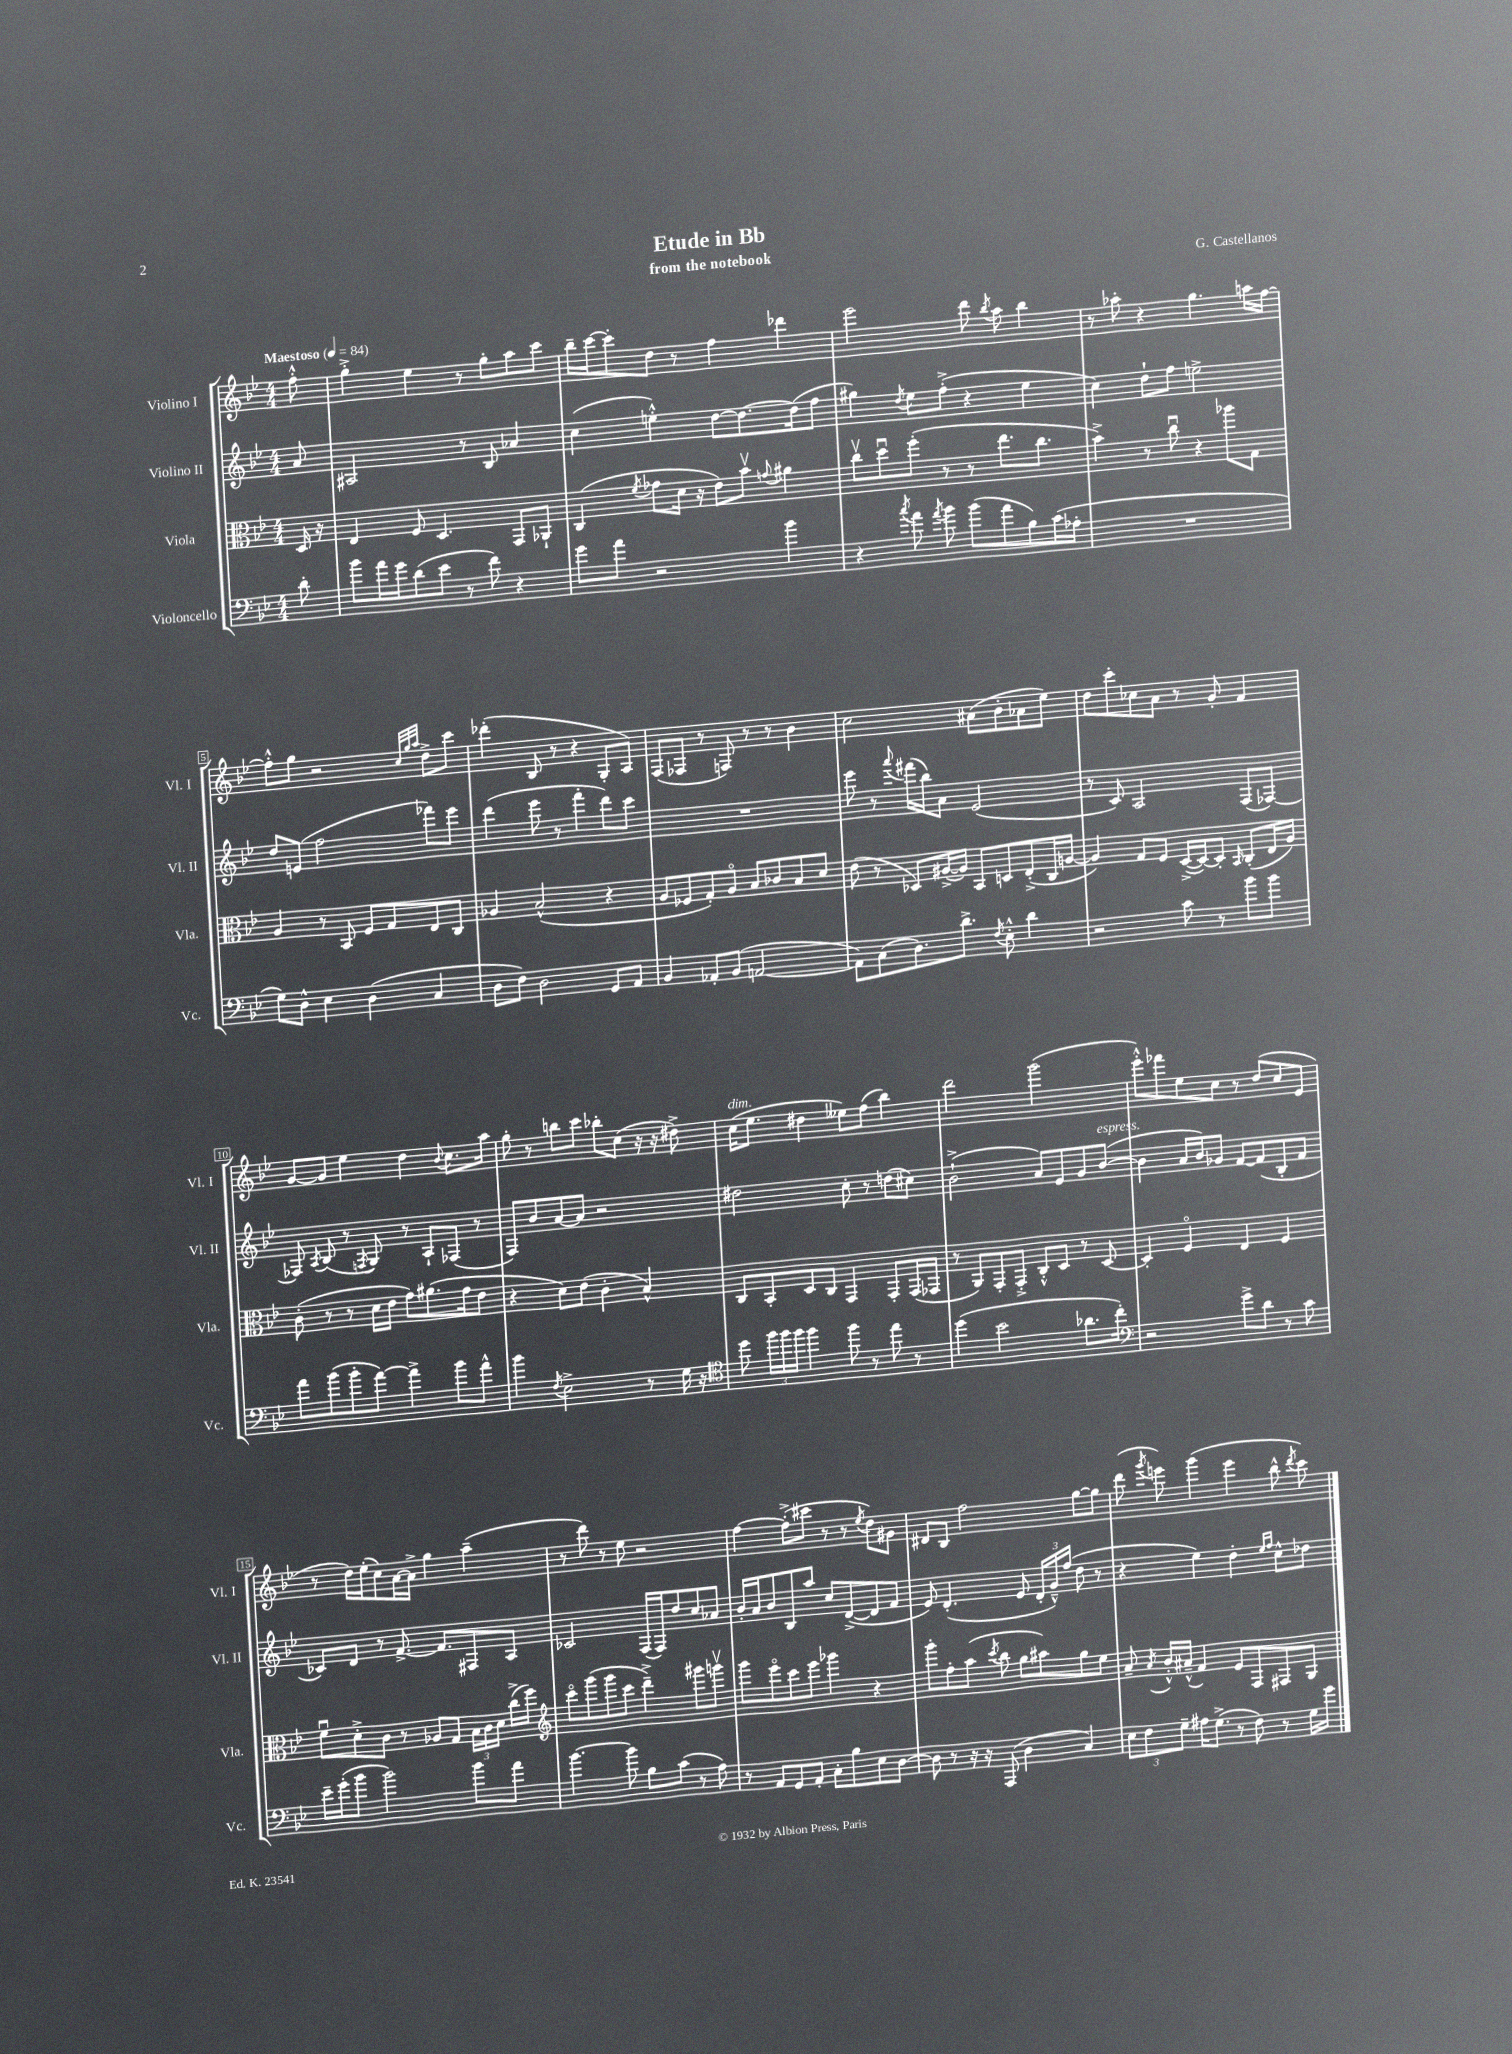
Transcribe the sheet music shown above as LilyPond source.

\header { title = "Etude in Bb" composer = "G. Castellanos" subtitle = "from the notebook" }
<<
\new StaffGroup <<
\new Staff = "s0" \with { instrumentName = "Violino I" shortInstrumentName = "Vl. I" } {
    \clef treble \key bes \major \numericTimeSignature \time 4/4 \partial 8 \tempo "Maestoso" 4 = 84
    \autoBeamOff f''8-.-^ |
    g''4-.-> ees''4 r8 g''8[-. a''8 c'''8] |
    bes''16[-- c'''16~ c'''8-. d''8] r8 f''4 des'''4 |
    ees'''2 d'''8 \acciaccatura { bes''8 } a''8 bes''4 |
    r8 aes''8-. r4 g''4. a''16[ f''16]~ |
    f''8[-.-^ g''8] r2 \grace { c''32[ g''32 a''32] } d''8[-> c'''8] |
    des'''4-.( bes8 r8 r4 g8[-. a8]) |
    f8[( fes8] r8 f8) r8 r8 bes'4 |
    c''2 ais'8[( bes'8-. aes'8 ees''8]) |
    d''8[ c'''8-. ces''8 a'8] r8 g'8-. f'4 |
    g'8[~ g'8] ees''4 d''4 \appoggiatura { bes'8 } c''8.[ a''16] |
    g''8-. r8 b''8[ c'''8] bes''8[-. c''8]( r16 r16 dis''8->) |
    c''16[^\markup { \italic "dim." }( ees''8.] dis''4 eeses''8[) f''8]( bes''4) |
    d'''2 g'''2( |
    ees'''8[-.-^) fes'''8 ees''8 c''8] r8 d''8[( c''8 ees'8] |
    r8 d''16[) ees''16-.( c''8) a'16~ a'16]-> g''4 a''4--( |
    r8 d'''8) r8 ees''8 r2 |
    f''4~ f''8[-.->( cis'''8] r8 r8 \acciaccatura { ees''8 } d''8[) gis'8] |
    dis'8[ bes8] f''2 g''8[~ g''8] |
    d'''8( \acciaccatura { g'''8 } e'''8) g'''4( e'''4 bes''8-^ \acciaccatura { d'''8 } c'''8) \bar "|." |
}
\new Staff = "s1" \with { instrumentName = "Violino II" shortInstrumentName = "Vl. II" } {
    \clef treble \key bes \major \numericTimeSignature \time 4/4 \partial 8
    \autoBeamOff a'8 |
    ais2 r8 bes8 aes'4 |
    c''4( e''4-.-^) d''8[~ d''8.~ d''16( f''8] |
    gis''4) \acciaccatura { d''8 } ees''8[ f''8]-.->( r4 ees''4 |
    c''4) d''8[-! f''8] e''2-> |
    d''8[ e'8]( f''2 fes'''8[) ees'''8] |
    d'''4( ees'''8 r8 f'''4-. d'''8[) c'''8] |
    R1 |
    ees'''8 r8 \appoggiatura { a'''8 } fis'''16[( bes''16) a'8] ees'2( |
    r8 c'8) a2 f8[( fes8]~) |
    fes8 \acciaccatura { a8 } bes8( r8 \acciaccatura { f8 } g8) r8 a8[-! fes8]( r8 |
    f8[) bes'8 a'8~ a'8] r2 |
    dis''2 c''8-. r8 d''8[( cis''8]) |
    bes'2-!->( a'8[) ees'8 g'8 bes'8]~^\markup { \italic "espress." }( |
    bes'4 a'16[ bes'16) ges'8] f'8[~ f'8( bes8-. f'8] |
    ces'8[) d'8] r8 f'8.~-> f'8.[ fis8 a8] |
    ces'2 f16[( f16) d''8 c''8 aes'8] |
    bes'16[-. a'16 bes'8 bes8 a''8] c''8[ d'8~->( d'8 f'8] |
    ees'8) d'4.-.( ees'8 \tuplet 3/2 { d'16[-. g'16---^) f''16]( } d''8 r8 |
    r4 ees''4) d''4-. \grace { ees''16[ f''16] } c''8[-^ des''8] \bar "|." |
}
\new Staff = "s2" \with { instrumentName = "Viola" shortInstrumentName = "Vla." } {
    \clef alto \key bes \major \numericTimeSignature \time 4/4 \partial 8
    \autoBeamOff d16 r16 |
    ees4 f8 d4. g,8[ aes,8]-! |
    c4( \acciaccatura { f'8 } ges'8[ d'16] r16 ees'8[) bes'8]\upbow \appoggiatura { g'8 } ais'4 |
    c''8[\upbow d''8\downbow f''8]-.( r8 r8 ees''8.[ c''8.] |
    bes'4->) r8 c''8\downbow r4 aes''8[ g8] |
    a4 r8 bes,8 f8[ g8 ees8 c8] |
    aes4 bes2-^( r4 |
    a8[ fes8 g8-.) a8]\flageolet bes8[ ces'8 bes8 d'8] |
    ees'8( r8 des8[) ais16~->( ais16]) bes,8[ d8 ees8-.->( c16 a16]~ |
    a4) g8[ f8] d16[~->( d16~) d8]-. \grace { bes,16 } c8[-.( ees16 a16]) |
    c'8-.( r8 r8 d'16[ ees'16] g'8[) ais'8.( g'16 ees'8] |
    r4 d'8[) ees'8]( c'4-. bes4-^) |
    c8[ bes,8-. d8 c8] g,4 g,8[-. g,16( ges,16] |
    r8 a,8[) g,8-. g,8]-.-> c8[-.-^ d8] r8 d8~ |
    d4-. f4\flageolet ees4 f4 |
    f'8[\downbow d'8-.-> c'8] r8 aes8[ g8] \tuplet 3/2 { bes16[ c'16 d'16] } c''16[->( f''16]) |
    \clef treble c'''8[\flageolet g'''8( g'''8 c'''8] d'''4--->) gis'''8[ g'''8]\upbow |
    g'''8[ ees'''8\flageolet c'''8 ees'''8] ges'''4 r4 |
    g'''8[-. f''8-. a''8]( \acciaccatura { c'''8 } bes''8 g''8[ ais''8) g''8 ees''8] |
    a'8-- \acciaccatura { a'8 } bes'16[-.-^ ais'16]---^( f'4) ees'8[ f8 fis8 g8] \bar "|." |
}
\new Staff = "s3" \with { instrumentName = "Violoncello" shortInstrumentName = "Vc." } {
    \clef bass \key bes \major \numericTimeSignature \time 4/4 \partial 8
    \autoBeamOff d'8-. |
    bes'8[ a'16 g'16 d'8( ees'8] r8 f'8) r4 |
    g'8[ a'8] r2 bes'4 |
    r4 \acciaccatura { c''8 } a'8 \acciaccatura { a'8 } bes'8 bes'8[( a'8 bes8) c'16( aes16]-. |
    R1 |
    g8[) d8]-^ ees4 d4( c4 |
    d8[ f8]) d2 g,8[ a,8] |
    bes,4 aes,8[-. bes,8]( a,2~ |
    a,8[) c8( d8.) d'8.]-> \acciaccatura { f8 } ees8-.-^ d'4 |
    r2 c'8 r8 bes'8[ bes'8] |
    a'8[ bes'8( bes'8-. a'8]~) a'4-> bes'8[ a'8]-^ |
    bes'4 \acciaccatura { f8 } ees2-> r8 g16 r16 |
    \clef tenor d''8 \tuplet 3/2 { f''16[ f''16 f''16] } f''4 f''8 r8 ees''8 r8 |
    d''4( bes'2 aes'8.[ c''16]-.) |
    \clef bass r2 g'8[-> d'8] r8 c'8 |
    ees'16[-- g'16-.( bes'8] bes'2) bes'8[ a'8] |
    bes'4.~ bes'8 bes8[ c'8]( r8 a8) |
    r8 a,8[ g,8 a,8]-. c8[-. bes8 ees8 d8]~ |
    d8 r8 r16 r16 a,,8( d4 c4) |
    \tuplet 3/2 { ees8[ f8 g8]-- } ais16[ g8.]->( r8 f8) r8 g16[ g'16] \bar "|." |
}
>>
>>
\layout { \context { \Score \override BarNumber.stencil = #(make-stencil-boxer 0.1 0.3 ly:text-interface::print) } }
